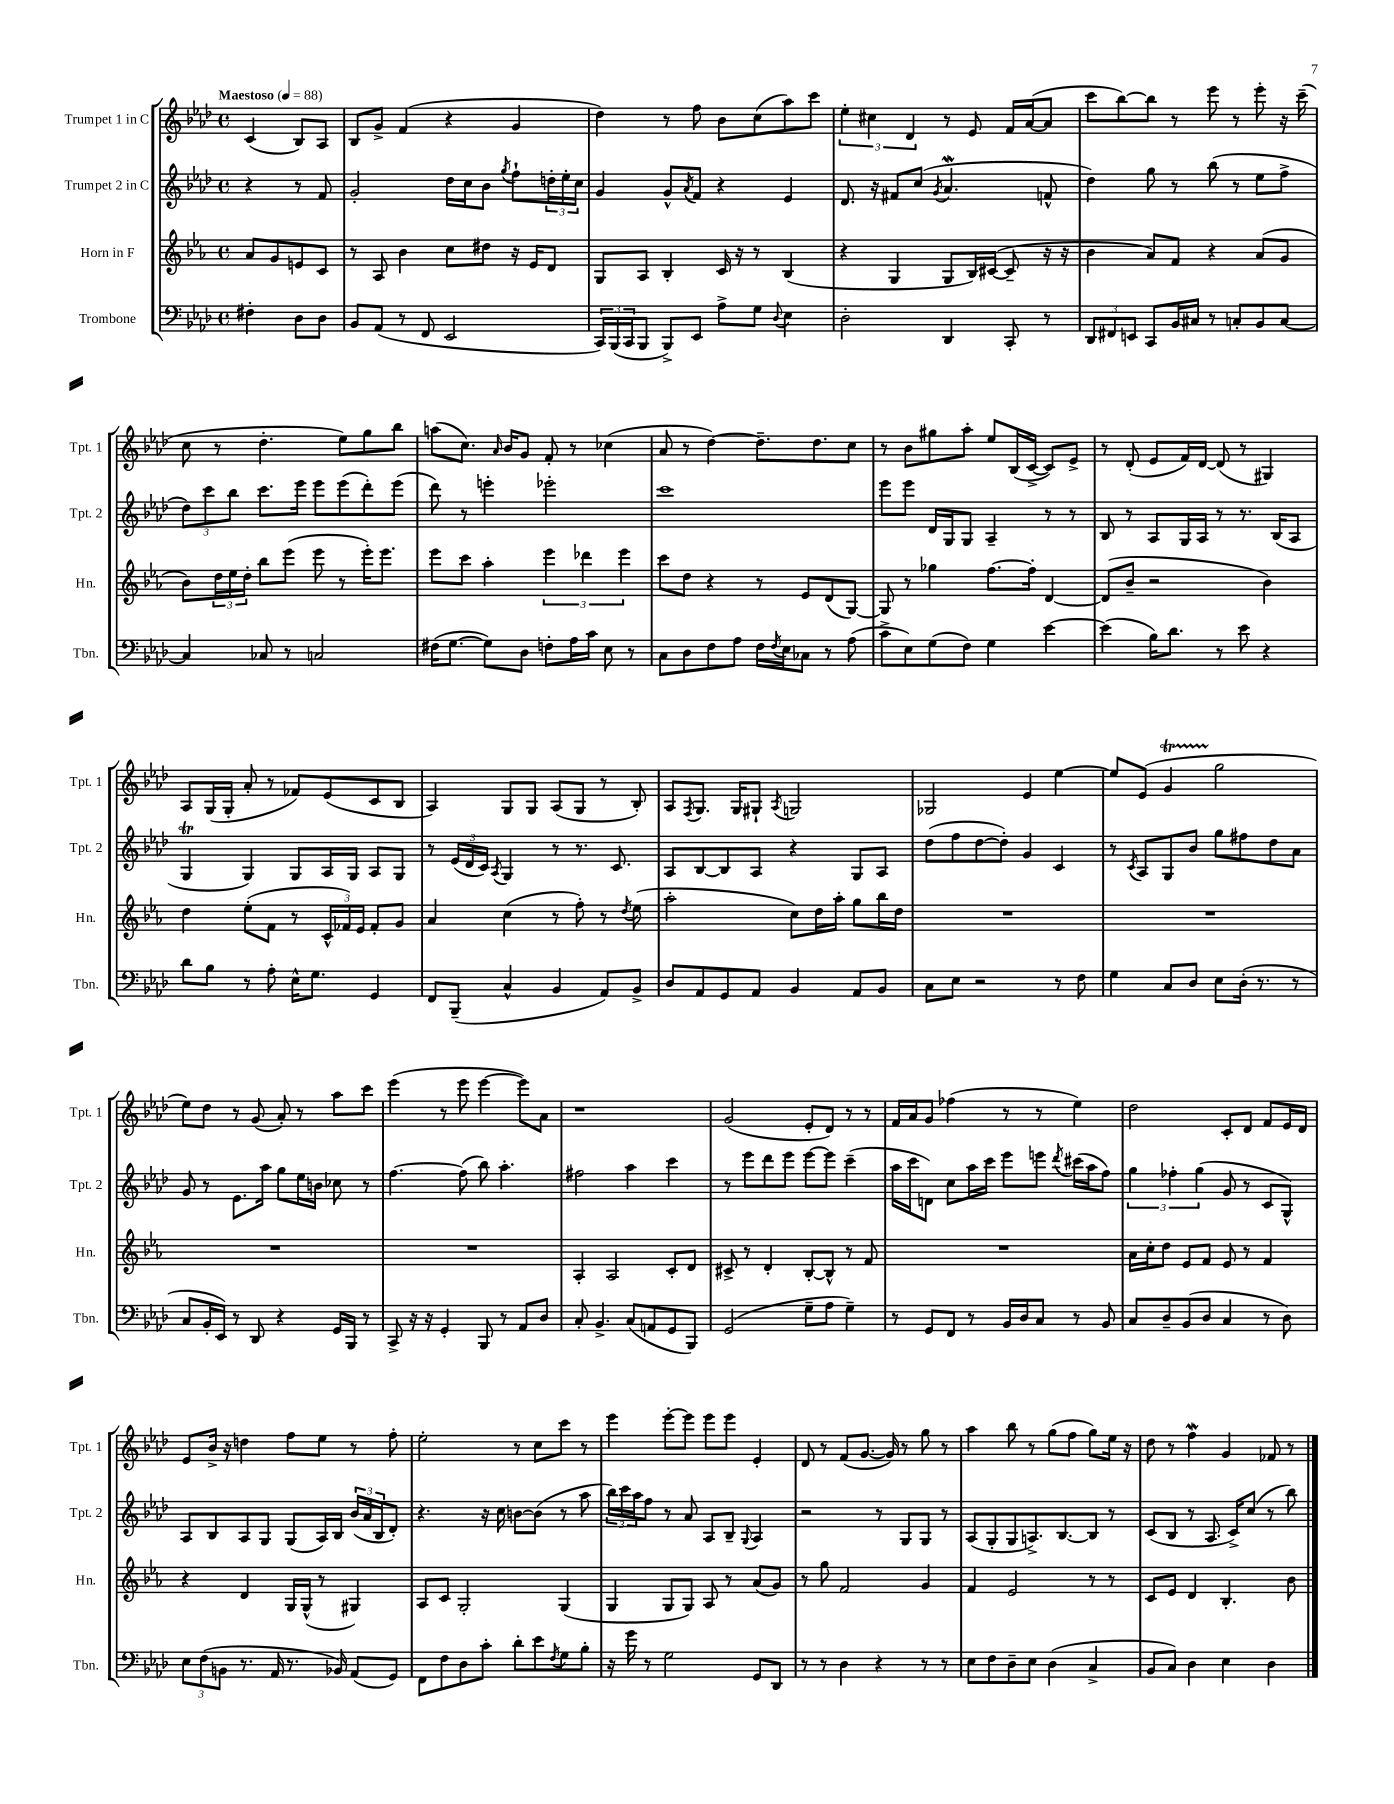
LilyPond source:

<<
\new StaffGroup <<
\new Staff = "s0" \with { instrumentName = "Trumpet 1 in C" shortInstrumentName = "Tpt. 1" } {
    \clef treble \key aes \major \defaultTimeSignature \time 4/4 \partial 2 \tempo "Maestoso" 4 = 88
    c'4( bes8) aes8 |
    bes8 g'8-> f'4( r4 g'4 |
    des''4) r8 f''8 bes'8 c''8( aes''8) c'''8 |
    \tuplet 3/2 { ees''4-. cis''4 des'4 } r8 ees'8 f'16 aes'16~( aes'8 |
    c'''8 bes''8~) bes''8 r8 ees'''8 r8 ees'''8-. r16 c'''16--( |
    c''8 r8 des''4.-. ees''8) g''8 bes''8 |
    a''8( c''8.) \grace { aes'16 } bes'16 g'8 f'8-. r8 ces''4( |
    aes'8 r8 des''4~) des''8.-- des''8. c''8 |
    r8 bes'8 gis''8 aes''8-. ees''8 bes16( c'16~-> c'8) ees'8-> |
    r8 des'8-.( ees'8 f'16) des'16~ des'8( r8 gis4) |
    aes8 g16( g16-. aes'8-. r8 fes'8) ees'8( c'8 bes8 |
    aes4) g8 g8 aes8( g8 r8 bes8-.) |
    aes8 \acciaccatura { f8 } g8. g16 gis8-! \acciaccatura { aes8 } g2 |
    ges2 ees'4 ees''4~ |
    ees''8 ees'8( g'4\startTrillSpan g''2\stopTrillSpan |
    ees''8) des''8 r8 g'8( aes'8-.) r8 aes''8 c'''8 |
    ees'''4( r8 ees'''8 ees'''4~ ees'''8) aes'8 |
    r1 |
    g'2( ees'8-. des'8) r8 r8 |
    f'16 aes'16 g'8 fes''4( r8 r8 ees''4) |
    des''2 c'8-. des'8 f'8 ees'16 des'16 |
    ees'8 bes'16-> r16 d''4 f''8 ees''8 r8 f''8-. |
    ees''2-. r8 c''8 c'''8 r8 |
    ees'''4 ees'''8~-. ees'''8 ees'''8 ees'''8 ees'4-. |
    des'8 r8 f'8( g'8.~ g'16) r8 g''8 r8 |
    aes''4 bes''8 r8 g''8( f''8 g''8) ees''16 r16 |
    des''8 r8 f''4\mordent g'4 fes'8 r8 \bar "|." |
}
\new Staff = "s1" \with { instrumentName = "Trumpet 2 in C" shortInstrumentName = "Tpt. 2" } {
    \clef treble \key aes \major \defaultTimeSignature \time 4/4 \partial 2
    r4 r8 f'8 |
    g'2-. des''16 c''16 bes'8 \acciaccatura { g''8 } f''8-! \tuplet 3/2 { d''16-. ees''16-. c''16 } |
    g'4 g'8-^ \acciaccatura { aes'8 } f'8 r4 ees'4 |
    des'8. r16 fis'8 c''8( \acciaccatura { g'8 } aes'4.\mordent f'8-^ |
    des''4) g''8 r8 bes''8( r8 ees''8 f''8-> |
    \tuplet 3/2 { des''8) c'''8 bes''8 } c'''8. ees'''16 ees'''8 ees'''8( des'''8-.) ees'''8( |
    des'''8) r8 e'''4-. ees'''2-. |
    c'''1 |
    ees'''8 ees'''8 des'16 g16 g8 aes4-- r8 r8 |
    bes8 r8 aes8 g16 aes16 r8 r8. bes16( aes8 |
    g4\trill g4) g8 aes16 g16 aes8 g8 |
    r8 \tuplet 3/2 { ees'16( des'16 c'16) } \acciaccatura { aes8 } g4 r8 r8. c'8. |
    aes8 bes8~ bes8 aes8 r4 g8 aes8 |
    des''8( f''8 des''8~ des''8-.) g'4 c'4 |
    r8 \acciaccatura { c'8 } aes8 g8 bes'8 g''8 fis''8 des''8 aes'8 |
    g'8 r8 ees'8. aes''16 g''8 ees''16 b'16 ces''8 r8 |
    f''4.~ f''8( bes''8) aes''4.-. |
    fis''2 aes''4 c'''4 |
    r8 ees'''8 des'''8 ees'''8 ees'''8~ ees'''8 c'''4--( |
    aes''16 c'''16 d'8) c''8 aes''16 c'''16 ees'''8 e'''8 \acciaccatura { des'''8 } cis'''16( aes''16 f''8) |
    \tuplet 3/2 { g''4 fes''4-. g''4( } g'8 r8 c'8 g8-^) |
    aes8 bes8 aes8 g8 g8( aes16) bes16 \tuplet 3/2 { bes'16( aes'16 bes16 } des'8-.) |
    r4. r16 c''16 b'8~ b'8( r8 aes''8 |
    \tuplet 3/2 { bes''16) c'''16 aes''16 } f''8 r8 aes'8 aes8 bes8-- \appoggiatura { g8 } aes4 |
    r2 r8 g8 g8 r8 |
    aes8( g8-. g8 a8.->) bes8.~ bes8 r8 |
    c'8( bes8 r8 aes8. c'16->) c''8( r8 bes''8) \bar "|." |
}
\new Staff = "s2" \with { instrumentName = "Horn in F" shortInstrumentName = "Hn." } {
    \clef treble \key ees \major \defaultTimeSignature \time 4/4 \partial 2
    aes'8 g'8 e'8 c'8 |
    r8 aes8 bes'4 c''8 dis''8 r16 ees'16 d'8 |
    g8 aes8 bes4-. c'16 r16 r8 bes4( |
    r4 g4 g8 bes16) cis'16~( cis'8-- r16 r16 |
    bes'4 aes'8) f'8 r4 aes'8( g'8 |
    bes'8) \tuplet 3/2 { d''16 ees''16 d''16-. } bes''8 ees'''8( ees'''8 r8 ees'''16-.) ees'''8. |
    ees'''8 c'''8 aes''4-. \tuplet 3/2 { ees'''4 des'''4 ees'''4 } |
    c'''8 d''8 r4 r8 ees'8 d'8( g8~) |
    g8 r8 ges''4 f''8.~ f''16-. d'4~ |
    d'8( bes'8-- r2 bes'4) |
    d''4 ees''8-.( f'8 r8 \tuplet 3/2 { c'16-^ fes'16) ees'16 } fes'8-. g'8 |
    aes'4 c''4( r8 f''8-.) r8 \acciaccatura { d''8 } ees''8( |
    aes''2-. c''8) d''16 aes''16-. g''8 bes''16 d''16 |
    R1 |
    R1 |
    R1 |
    R1 |
    aes4-. aes2 c'8-. d'8 |
    cis'8-> r8 d'4-. bes8~-. bes8-^ r8 f'8 |
    R1 |
    aes'16 c''16-. d''8 ees'8 f'8 ees'8 r8 f'4 |
    r4 d'4 g16 g16-^( r8 gis4) |
    aes8 c'8 g2-. g4( |
    g4 g8 g8) aes8 r8 aes'8( g'8) |
    r8 g''8 f'2 g'4 |
    f'4 ees'2 r8 r8 |
    c'8 ees'8 d'4 bes4.-. bes'8 \bar "|." |
}
\new Staff = "s3" \with { instrumentName = "Trombone" shortInstrumentName = "Tbn." } {
    \clef bass \key aes \major \defaultTimeSignature \time 4/4 \partial 2
    fis4-. des8 des8 |
    bes,8 aes,8( r8 f,8 ees,2 |
    \tuplet 3/2 { c,16) bes,,16( c,16 } bes,,8 bes,,8->) ees,8 aes8-> g8 \appoggiatura { des8 } ees4 |
    des2-. des,4 c,8-. r8 |
    \tuplet 3/2 { des,8 fis,8 e,8 } c,8 bes,16 cis16 r8 c8-. bes,8 c8~ |
    c4 ces8 r8 c2 |
    fis16( g8.~ g8) des8 f8-. aes16 c'16 ees8 r8 |
    c8 des8 f8 aes8 f16 \acciaccatura { f8 } ees16 ces8 r8 aes8( |
    c'8-> ees8) g8( f8) g4 ees'4~ |
    ees'4( bes16) des'8. r8 ees'8 r4 |
    des'8 bes8 r8 aes8-. ees16-^ g8. g,4 |
    f,8 bes,,8--( c4-^ bes,4 aes,8) bes,8-> |
    des8 aes,8 g,8 aes,8 bes,4 aes,8 bes,8 |
    c8 ees8 r2 r8 f8 |
    g4 c8 des8 ees8 des16-.( r8. r8 |
    c8 bes,16-. ees,16) r8 des,8 r4 g,16 bes,,16 r8 |
    c,8-> r16 r16 g,4-. bes,,8 r8 aes,8 des8 |
    c8-. bes,4.-> c8( a,8 g,8 bes,,8) |
    g,2( g8-- aes8 g4--) |
    r8 g,8 f,8 r8 bes,16 des16 c8 r8 bes,8 |
    c8 des8-- bes,8( des8 c4 r8 des8) |
    \tuplet 3/2 { ees8 f8( b,8 } r8. aes,16 r8. bes,16) aes,8( g,8) |
    f,8 f8 des8 c'8-. des'8-. ees'8 \acciaccatura { f8 } g8 bes8-. |
    r16 g'16 r8 g2 g,8 des,8 |
    r8 r8 des4 r4 r8 r8 |
    ees8 f8 des8-- ees8 des4( c4-> |
    bes,8 c8) des4 ees4 des4 \bar "|." |
}
>>
>>
\layout { \context { \Score \remove "Bar_number_engraver" } }
